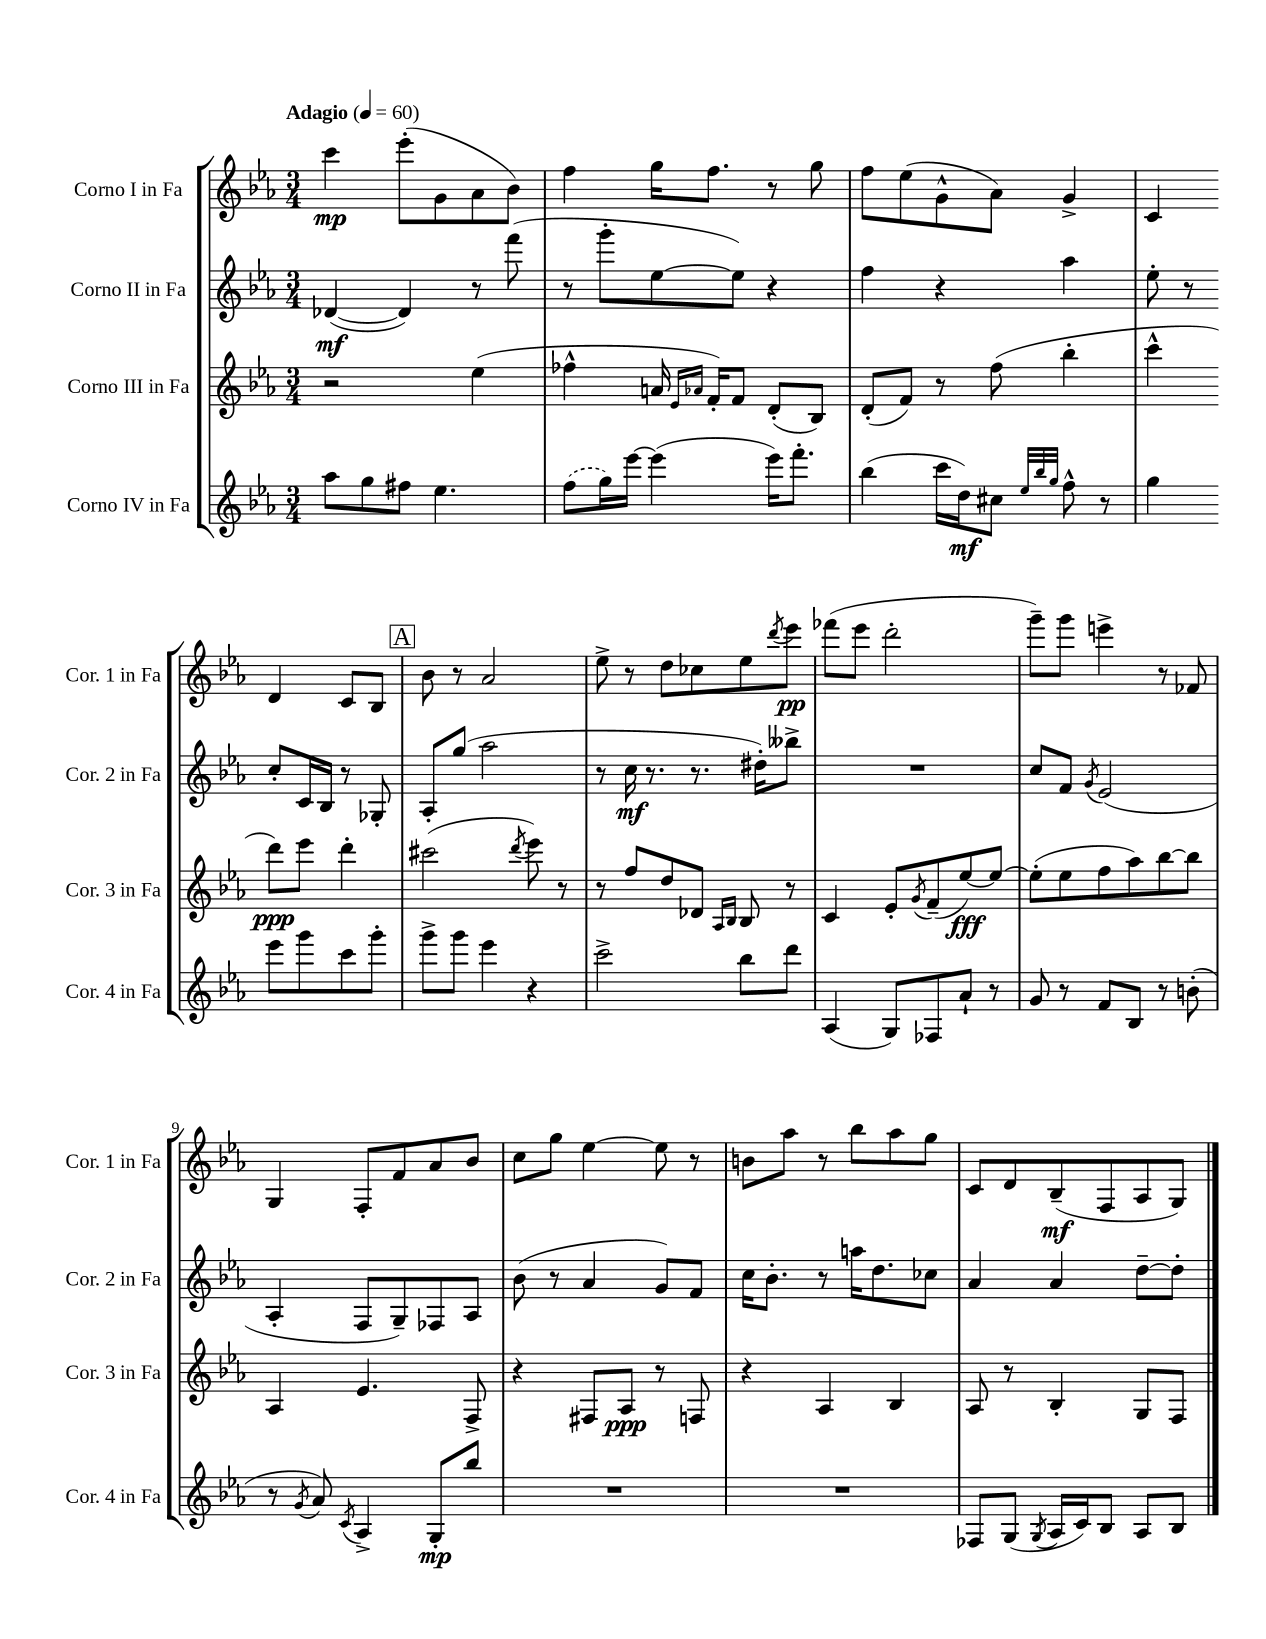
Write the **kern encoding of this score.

**kern	**kern	**kern	**kern
*staff4	*staff3	*staff2	*staff1
*clefG2	*clefG2	*clefG2	*clefG2
*k[b-e-a-]	*k[b-e-a-]	*k[b-e-a-]	*k[b-e-a-]
*M3/4	*M3/4	*M3/4	*M3/4
*MM60	*MM60	*MM60	*MM60
8aa-	2r	([4d-	4ccc
8gg	.	.	.
8ff#	.	4d-])	(8eee-'
4.ee-	.	.	8g
.	(4ee-	8r	8a-
.	.	(8fff	8b-)
=	=	=	=
(8ff	4ff-^^	8r	4ff
16gg)	.	8ggg'	.
[16eee-	.	.	.
(4eee-]	16a	[8ee-	16gg
.	16qqe-	.	.
.	16qqa-	.	.
.	16f')	.	8.ff
.	8f	8ee-])	.
16eee-)	(8d'	4r	8r
8.fff'	.	.	.
.	8B-)	.	8gg
=	=	=	=
(4bb-	(8d'	4ff	8ff
.	8f)	.	(8ee-
16ccc	8r	4r	8g^^
16dd)	.	.	.
8cc#	(8ff	.	8a-)
32qqee-	.	.	.
32qqbb-	.	.	.
32qqgg	.	.	.
8ff^^	4bb-'	4aa-	4g^
8r	.	.	.
=	=	=	=
4gg	4ccc^^	8ee-'	4c
.	.	8r	.
8eee-	8ddd)	8cc'	4d
8ggg	8eee-	16c	.
.	.	16B-	.
8ccc	4ddd'	8r	8c
8ggg'	.	8G-'	8B-
=	=	=	=
8ggg^	(2ccc#	8A-'	8b-
8ggg	.	(8gg	8r
4eee-	.	2aa-	2a-
.	8qddd	.	.
4r	8eee-)	.	.
.	8r	.	.
=	=	=	=
2ccc^	8r	8r	8ee-^
.	8ff	16cc	8r
.	.	8.r	.
.	8dd	.	8dd
.	8d-	8.r	8cc-
.	16qqA-	.	.
.	16qqB-	.	.
8bb-	8B-	.	8ee-
.	.	16dd#')	.
.	.	.	8qddd
8ddd	8r	8bb--^	8eee-
=	=	=	=
(4A-	4c	2.r	(8fff-
.	.	.	8eee-
8G)	8e-'	.	2ddd'
.	8qg	.	.
8F-	(8f~	.	.
8a-`	[8ee-)	.	.
8r	8ee-_	.	.
=	=	=	=
8g	(8ee-']	8cc	8ggg~)
8r	8ee-	8f	8ggg
.	.	8qg	.
8f	8ff	(2e-	4eee^
8B-	8aa-)	.	.
8r	[8bb-	.	8r
(8b'	8bb-]	.	8f-
=	=	=	=
8r	4A-	4A-'	4G
8qg	.	.	.
8a-)	.	.	.
8qc	.	.	.
4A-^	4.e-	8F	8F'
.	.	8G~)	8f
8G'	.	8F-	8a-
8bb-	8F^	8A-	8b-
=	=	=	=
2.r	4r	(8b-	8cc
.	.	8r	8gg
.	8F#	4a-	[4ee-
.	8A-	.	.
.	8r	8g)	8ee-]
.	8F	8f	8r
=	=	=	=
2.r	4r	16cc	8b
.	.	8.b-'	.
.	.	.	8aa-
.	4A-	8r	8r
.	.	16aa	8bb-
.	.	8.dd	.
.	4B-	.	8aa-
.	.	8cc-	8gg
=	=	=	=
8F-	8A-	4a-	8c
(8G	8r	.	8d
8qG	.	.	.
16A-	4B-'	4a-	(8B-~
16c)	.	.	.
8B-	.	.	8F
8A-	8G	[8dd~	8A-
8B-	8F	8dd']	8G)
==	==	==	==
*-	*-	*-	*-
